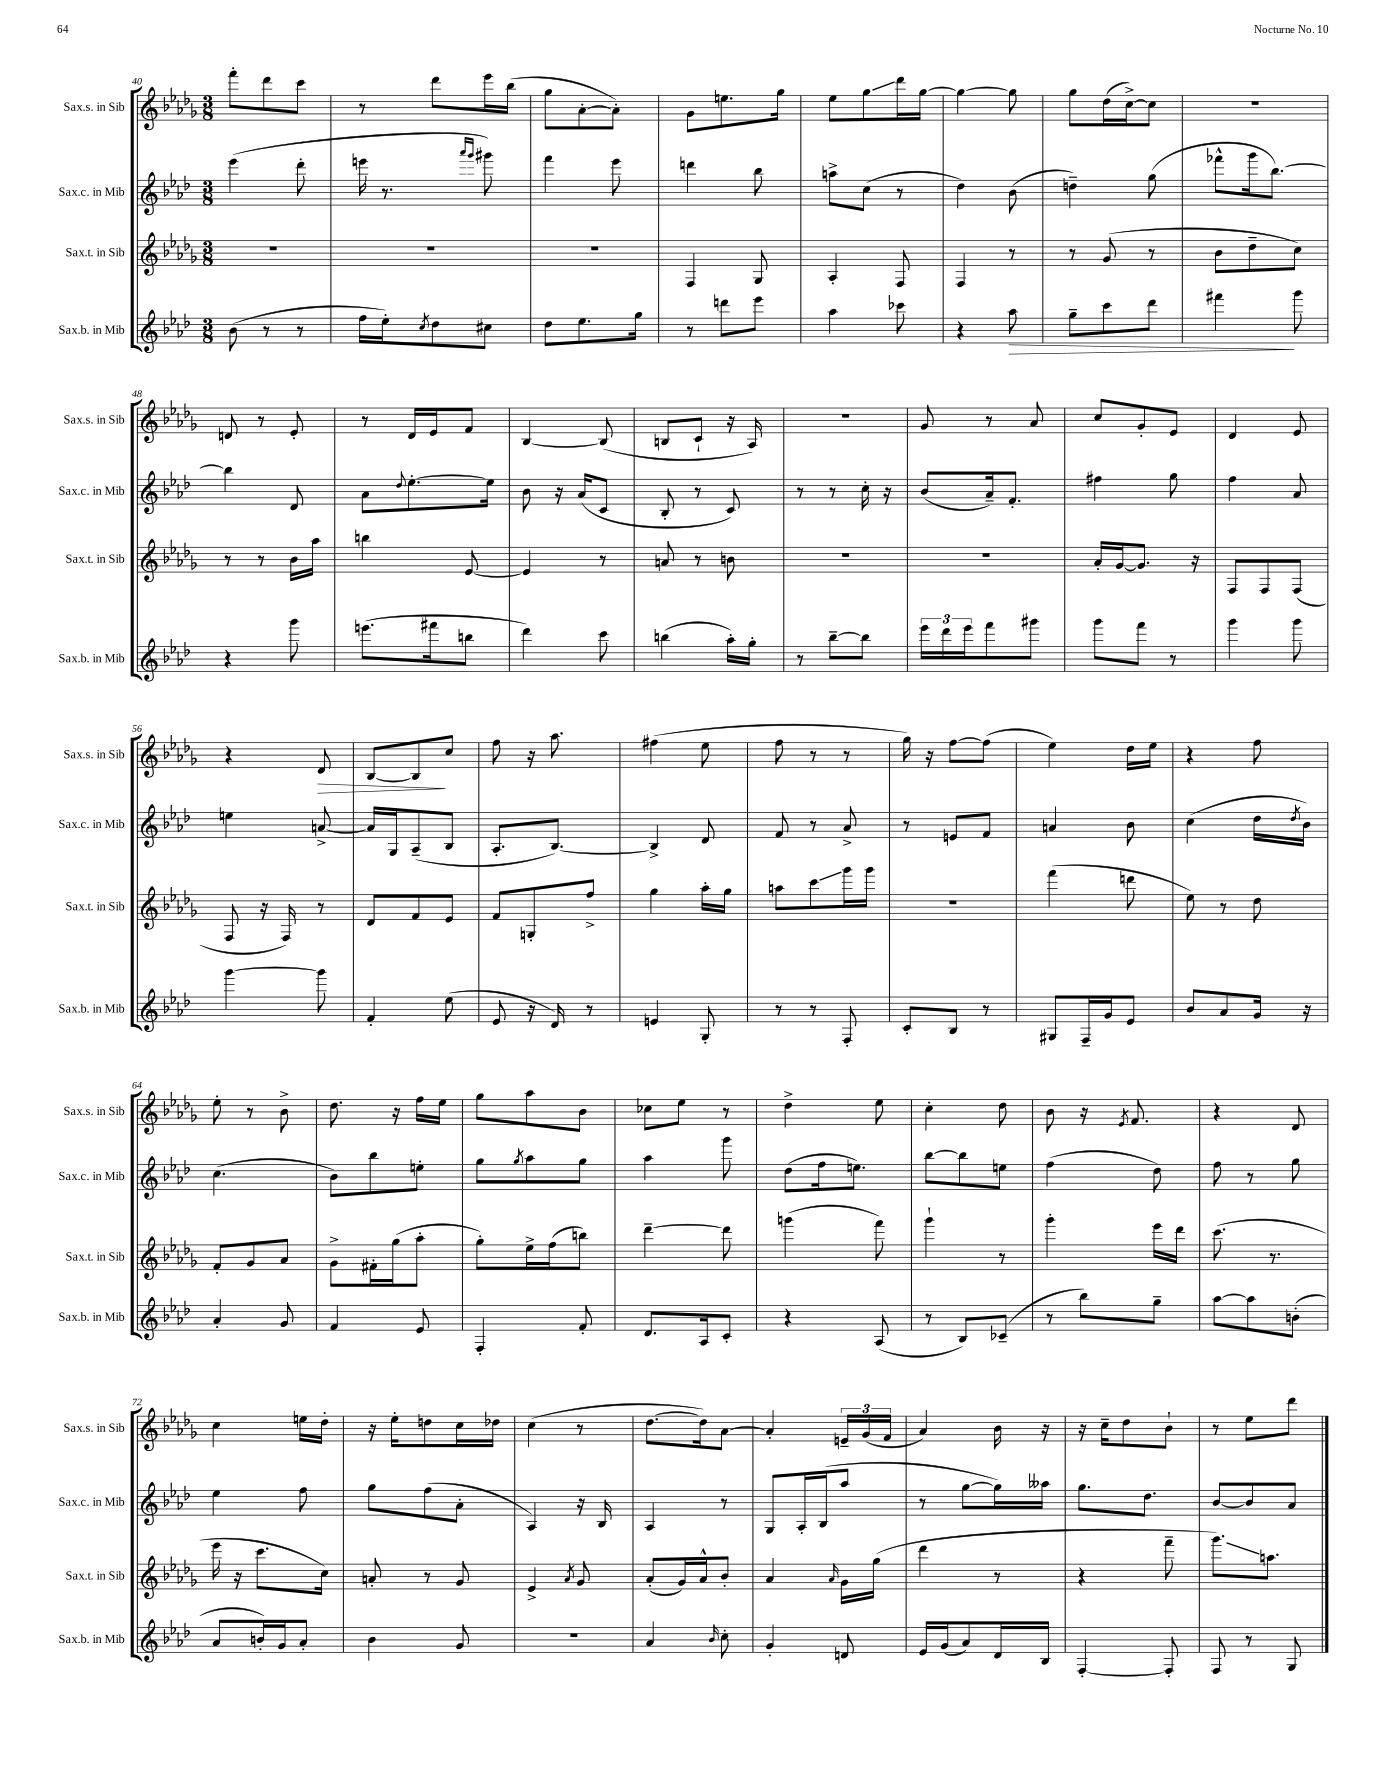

**kern	**kern	**kern	**kern
*staff4	*staff3	*staff2	*staff1
*clefG2	*clefG2	*clefG2	*clefG2
*k[b-e-a-d-]	*k[b-e-a-d-g-]	*k[b-e-a-d-]	*k[b-e-a-d-g-]
*M3/8	*M3/8	*M3/8	*M3/8
(8b-\	4.r	(4eee-\	8fff'\L
8r	.	.	8ddd-\
8r	.	8ddd-'\	8ccc\J
=	=	=	=
16ff\LL	4.r	16eee\	8r
16ee-'\J)	.	8.r	.
8qcc/	.	.	.
8dd-\	.	.	8ddd-\L
.	.	16qqaaa-/LL	.
.	.	16qqggg/JJ	.
8cc#\J	.	8ggg#\)	16eee-\L
.	.	.	(16bb-\JJ
=	=	=	=
8dd-\L	4.r	4fff\	8gg-\L
8.ee-\	.	.	[8a-'\
.	.	8eee-\	8a-'\]J)
16gg\Jk	.	.	.
=	=	=	=
8r	4F/	4ddd\	8g-\L
8ddd\L	.	.	8.ee\
8eee-\J	8G-/	8bb-\	.
.	.	.	16gg-\Jk
=	=	=	=
4aa-\	4A-'/	8aa^\L	8ee-\L
.	.	(8cc\J	8gg-\
8ccc-\	8F/	8r	16ddd-\L
.	.	.	[16gg-\JJ
=	=	=	=
4r	4F/	4dd-\)	4gg-\_
8aa-\	8r	(8b-\	8gg-\]
=	=	=	=
8gg~\L	8r	4dd~\)	8gg-\L
8ccc\	(8g-/	.	(16dd-\L
.	.	.	[16cc^\J)
8ddd-\J	8r	(8gg\	8cc\]J
=	=	=	=
4fff#\	8b-\L	8fff-^^\L	4.r
.	8dd-~\	16ggg\k	.
.	.	[8.bb-\J)	.
8ggg\	8cc\J)	.	.
=	=	=	=
4r	8r	4bb-\]	8d/
.	8r	.	8r
8ggg\	16b-\LL	8d-/	8e-'/
.	16aa-\JJ	.	.
=	=	=	=
(8.eee\L	4bb\	8a-\L	8r
.	.	8qqdd-/	.
.	.	[8.ee-'\	16d-/LL
16fff#\k	.	.	16e-/J
8bb\J	[8e-/	.	8f/J
.	.	16ee-\]Jk	.
=	=	=	=
4ddd-\)	4e-/]	8b-\	[4B-/
.	.	16r	.
.	.	(16a-/LK	.
8ccc\	8r	8c/J	(8B-/]
=	=	=	=
(4bb\	8a/	8B-'/	8B/L
.	8r	8r	8c`/J
16aa-'\LL)	8b\	8c/)	16r
16gg'\JJ	.	.	16A-/)
=	=	=	=
8r	4.r	8r	4.r
[8bb-~\L	.	8r	.
8bb-\]J	.	16cc'\	.
.	.	16r	.
=	=	=	=
24eee-\LL	4.r	(8b-/L	8g-/
24ddd-\	.	.	.
24eee-\J	.	.	.
8fff\	.	16a-~/k)	8r
.	.	8.f'/J	.
8ggg#\J	.	.	8a-/
=	=	=	=
8ggg\L	16a-'/LL	4ff#\	8cc/L
.	[16g-/J	.	.
8fff\J	8.g-/]J	.	8g-'/
8r	.	8gg\	8e-/J
.	16r	.	.
=	=	=	=
4ggg\	8F/L	4ff\	4d-/
.	8F/	.	.
8ggg\	(8F/J	8a-/	8e-/
=	=	=	=
[4ggg\	8F/	4ee\	4r
.	16r	.	.
.	16F/)	.	.
8ggg\]	8r	[8a^/	8d-/
=	=	=	=
4f'/	8d-/L	16a/]LL	[8B-/L
.	.	16G/J	.
.	8f/	(8A-~/	8B-/]
(8ee-\	8e-/J	8B-/J	8cc/J
=	=	=	=
8e-/	8f/L	8.A-'/L	8ff\
16r	8G'/	.	16r
16d-/)	.	[8.B-/J)	8.aa-\
8r	8ff^/J	.	.
=	=	=	=
4e/	4gg-\	4B-^/]	(4ff#\
8G'/	16aa-'\LL	8d-/	8ee-\
.	16gg-\JJ	.	.
=	=	=	=
8r	8aa\L	8f/	8ff\
8r	8ccc\	8r	8r
8F'/	16ggg-\L	8a-^/	8r
.	16ggg-\JJ	.	.
=	=	=	=
8c'/L	4.r	8r	16gg-\)
.	.	.	16r
8B-/J	.	8e/L	[8ff\L
8r	.	8f/J	(8ff\]J
=	=	=	=
8G#/L	(4fff\	4a/	4ee-\)
16F~/L	.	.	.
16g/J	.	.	.
8e-/J	8ddd\	8b-\	16dd-\LL
.	.	.	16ee-\JJ
=	=	=	=
8b-/L	8ee-\)	(4cc\	4r
8a-/	8r	.	.
16g/Jk	8dd-\	16dd-\LL	8ff\
.	.	8qdd-/	.
16r	.	16b-\JJ)	.
=	=	=	=
4a-'/	8f'/L	(4.cc\	8ee-'\
.	8g-/	.	8r
8g/	8a-/J	.	8b-^\
=	=	=	=
4f/	8g-^\L	8b-\L)	8.dd-\
.	16f#'\L	8bb-\	.
.	(16gg-\J	.	16r
8e-/	8aa-'\J	8ee'\J	16ff\LL
.	.	.	16ee-\JJ
=	=	=	=
4F'/	8gg-'\L)	8gg\L	8gg-\L
.	.	8qgg/	.
.	16ee-^\L	8aa-\	8aa-\
.	(16ff\J	.	.
8f'/	8bb\J)	8gg\J	8b-\J
=	=	=	=
8.d-/L	[4ddd-~\	4aa-\	8cc-\L
.	.	.	8ee-\J
16A-/k	.	.	.
8c'/J	8ddd-\]	8ggg\	8r
=	=	=	=
4r	(4ggg\	(8dd-\L	4dd-^\
.	.	16ff\k	.
.	.	8.ee\J)	.
(8A-/	8fff\)	.	8ee-\
=	=	=	=
8r	4ggg-`\	[8bb-\L	4cc'\
8B-/L)	.	8bb-\]	.
(8c-~/J	8r	8ee\J	8dd-\
=	=	=	=
8r	4ggg-'\	(4ff\	8b-\
8bb-\L)	.	.	16r
.	.	.	8qe-/
.	.	.	8.f/
8gg~\J	16eee-\LL	8dd-\)	.
.	16ddd-\JJ	.	.
=	=	=	=
[8aa-\L	(8.ccc\	8ff\	4r
8aa-\]	.	8r	.
.	8.r	.	.
(8b'\J	.	8gg\	8d-/
=	=	=	=
8a-/L	16eee-\	4ee-\	4cc\
.	16r	.	.
16b'/L)	8.ccc\L	.	.
16g/J	.	.	.
8a-'/J	.	8ff\	16ee\LL
.	16cc\Jk)	.	16dd-'\JJ
=	=	=	=
4b-\	8a'/	8gg\L	16r
.	.	.	16ee-'\LK
.	8r	(8ff\	8dd\
8g/	8g-/	8a-'\J	16cc\L
.	.	.	16dd-\JJ
=	=	=	=
4.r	4e-^/	4A-/)	(4cc\
.	8qa-/	.	.
.	8g-/	16r	8r
.	.	16B-/	.
=	=	=	=
4a-/	(8a-'/L	4A-/	[8.dd-\L
.	16g-/L)	.	.
.	16a-^^/J	.	16dd-\]k)
16qqb-/	.	.	.
8cc'\	8b-'/J	8r	[8a-\J
=	=	=	=
4g'/	4a-/	8G/L	4a-'/]
.	.	16A-'/L	.
.	.	(16B-/J	.
.	16qqa-/	.	.
8d/	16g-\LL	8aa-/J	24e~/LL
.	.	.	(24g-/
.	(16gg-\JJ	.	.
.	.	.	24f/JJ
=	=	=	=
16e-/LL	4ddd-\	8r	4a-/)
(16g/J	.	.	.
8a-/)	.	[8gg\L	.
16d-/L	8r	16gg\]L)	16b-\
16B-/JJ	.	16aa--\JJ	16r
=	=	=	=
[4F'/	4r	8.gg\L	16r
.	.	.	16cc~\LK
.	.	.	8dd-\
.	.	8.dd-\J	.
8F'/]	8fff~\	.	8b-`\J
=	=	=	=
8F/	8.ggg-\L)	[8b-/L	8r
8r	.	8b-/]	8ee-\L
.	8.aa\J	.	.
8G/	.	8a-/J	8ddd-\J
==	==	==	==
*-	*-	*-	*-
